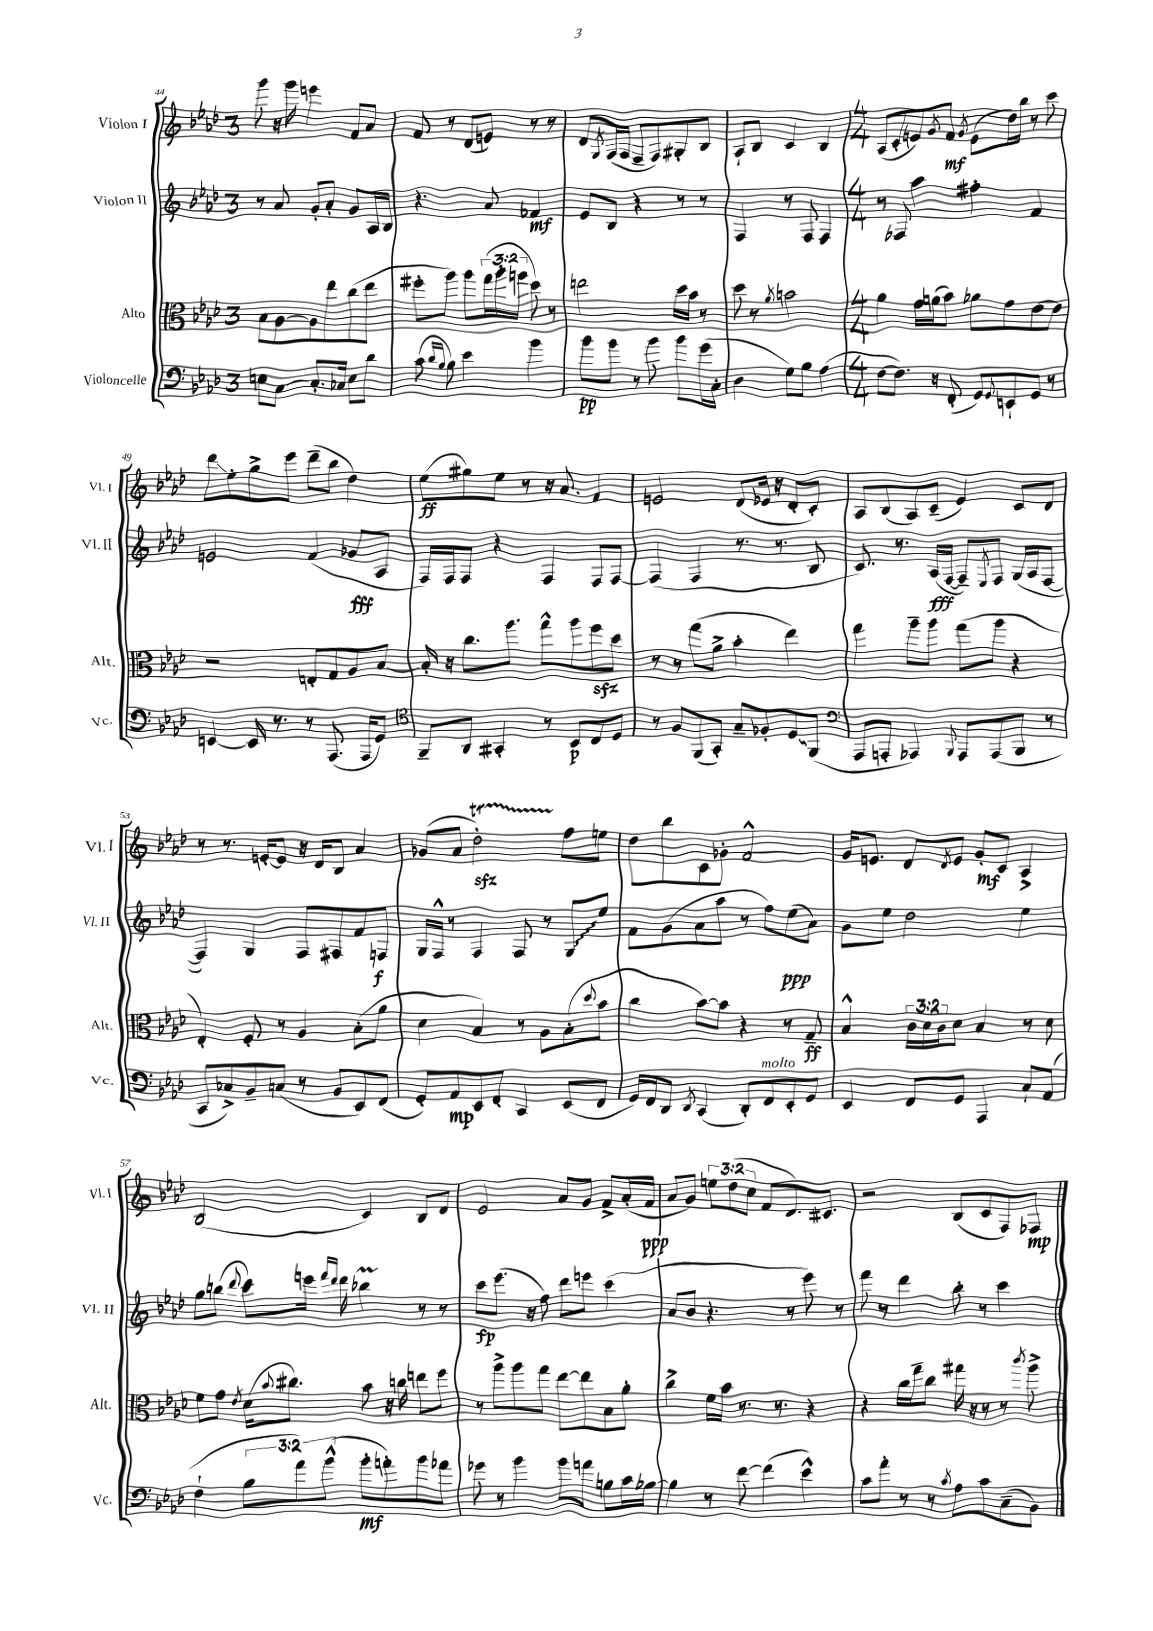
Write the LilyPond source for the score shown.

<<
\new StaffGroup <<
\new Staff = "s0" \with { instrumentName = "Violon I" shortInstrumentName = "Vl. I" } {
    \clef treble \key aes \major \once \override Staff.TimeSignature.style = #'single-digit \time 3/4 \override Staff.TupletNumber.text = #tuplet-number::calc-fraction-text
    g'''8 r16 g'''16 e'''4 f'8 aes'8 |
    f'8 r8 des'8( e'8) r8 r8 |
    des'8 \acciaccatura { g8 } f16( f16 f8-- f8) gis8-. bes8 |
    aes8-! bes8 c'4 bes4 |
    \numericTimeSignature \time 4/4 aes8( c'8-. e'8) \acciaccatura { g'8 } f'8\mf \acciaccatura { g'8 } e'8( des''16) bes''16 r8 c'''8 |
    des'''8\glissando ees''8-. g''8-> ees'''8 des'''8--( bes''8 des''4) |
    ees''8\ff( gis''8) ees''8 r8 r16 aes'8. f'4 |
    e'2 des'8( ees'16 r16 des'8-. c'8-.) |
    aes8 bes8( aes8) c'8--( ees'4) c'8 des'8 |
    r8 r8. e'16~-. e'8 r16 des'16 bes8 aes'4 |
    ges'8( aes'8 des''2-.\startTrillSpan\sfz) f''8\stopTrillSpan e''8 |
    des''8 bes''8 c'8 ges'8-. f'2-^ |
    g'16 e'8. des'8 \acciaccatura { des'8 } e'8 g'8-.\mf c'8 aes4-> |
    bes2( c'4) bes8 des'8 |
    ees'2 aes'8 g'8 f'8-> aes'16-.( f'16\ppp |
    aes'8 g'8) \tuplet 3/2 { e''8 des''8( c''8 } f'8 des'8.) cis'8. |
    r2 bes8( c'8 f8) fes8\mp \bar "|." |
}
\new Staff = "s1" \with { instrumentName = "Violon II" shortInstrumentName = "Vl. II" } {
    \clef treble \key aes \major \once \override Staff.TimeSignature.style = #'single-digit \time 3/4
    r8 aes'8 g'8-. aes'8-. g'8 aes16 bes16 |
    r4. aes'8 fes'4\mf |
    ees'8 bes8 r4 r8 r8 |
    f4 r8 f8 f4 |
    \numericTimeSignature \time 4/4 r8 fes8 aes''4 fis''4-. f'4 |
    e'2 f'4( ges'8\fff aes8 |
    f16) f16 f8 r4 f4 f8 f8~ |
    f4( f4 r8. r8. bes8 |
    c'8.) r8. aes16\fff( f16~ f8--) \acciaccatura { ees8 } f8 g16( aes16 f8~ |
    f4) g4 f8 fis8 f'8 f8\f |
    g16 f16-^ r8 f4 f8 r8 \once \override Glissando.style = #'zigzag g8\glissando ees''8 |
    f'8 g'8( aes'8 aes''8 r8 f''8) ees''8\ppp( aes'8) |
    g'8 ees''8 des''2 ees''4 |
    g''8 b''8( \appoggiatura { des'''8 } c'''8) e'''16 \grace { f'''16 des'''16 } des'''16 bes''4\prall r8 r8 |
    c'''8\fp ees'''8.( r16 f''8) des'''8 e'''8 c'''4( |
    aes'8 bes'8 r4. r8 ees'''8) r8 |
    f'''8 r8 des'''4 bes''8-. r8 c'''4 \bar "|." |
}
\new Staff = "s2" \with { instrumentName = "Alto" shortInstrumentName = "Alt." } {
    \clef alto \key aes \major \once \override Staff.TimeSignature.style = #'single-digit \time 3/4 \override Staff.TupletNumber.text = #tuplet-number::calc-fraction-text
    bes8 aes8~ aes8 ees''8 c''8( ees''8 |
    fis''8-. aes''8) aes''8 \tuplet 3/2 { g''16( aes''16-. f''16 } des''8) r8 |
    e''2 des''16 bes'16 r8 |
    des''8 r8 \acciaccatura { aes'8 } b'2 |
    \numericTimeSignature \time 4/4 aes'4 g'16 a'16( bes'8) aes'8 g'8 ees'8~ ees'8 |
    r2 e8-. g8 aes8 bes8~ |
    bes16-. r16 c''8. aes''8. g''8-^ aes''8 f''8\sfz des''8 |
    r8 r8 g''8( aes'8-> bes'4-. ees''4) |
    g''4 aes''8-- aes''8 g''8( aes''8 r4 |
    ees4-.) f8-. r8 aes4 bes8-.( aes'8 |
    des'4 bes4) r8 aes8 bes8-.( \appoggiatura { des''8 } bes'8 |
    c''4 bes'8~) bes'8 r4 r8 g8--\ff |
    bes4-^ \tuplet 3/2 { c'16 des'16 c'16 } des'8 bes4 r8 des'8 |
    f'8 g'8 \acciaccatura { ees'8 } des'16( \appoggiatura { bes'8 } cis''8.) bes'8 r16 c''16 e''8 f''8 |
    r8 aes''8-> aes''8 g''8 ees''8~ ees''8 bes8 aes'8-. |
    c''4-> f'16 bes'16 r8. r8. r4 |
    r4 c''16 g''16-- c''8 gis''16 r16 r8 r8 \acciaccatura { c'''8 } aes''8-> \bar "|." |
}
\new Staff = "s3" \with { instrumentName = "Violoncelle" shortInstrumentName = "Vc." } {
    \clef bass \key aes \major \once \override Staff.TimeSignature.style = #'single-digit \time 3/4 \override Staff.TupletNumber.text = #tuplet-number::calc-fraction-text
    e8 c8~ c8.-. ces16 e8 des'8 |
    c'8( \grace { des'16 bes16 } bes8) ees'4 bes'4 |
    bes'8\pp bes'8 r8 bes'8 bes'8 g'16( c16-. |
    des4 g8) bes8 aes4( |
    \numericTimeSignature \time 4/4 f8~ f8.) r16 f,8-.( g,8) \appoggiatura { g,8 } e,8-! g,8 r8 |
    e,4~ e,16 r8. r8 aes,,8.( aes,,16 g,8) |
    \clef tenor f,8-- aes,8 gis,4-. r8 bes,8\p c8 des8 |
    r8 f8 f,8( g,8-.) g8-- fes8-. \once \override Glissando.style = #'zigzag des8\glissando f,8( |
    \clef bass aes,,8 a,,8-. aes,,4) \appoggiatura { bes,,8 } aes,,8 aes,,8( bes,,8 r8 |
    c,8 ces8->) bes,8-- c8( r8 bes,8 ees,8) f,8( |
    g,8-.) aes,8\mp ees,8 f,8-. c,4 ees,8( f,8 |
    g,16) f,16 des,8 \acciaccatura { des,8 } c,4( des,8-.) f,8^\markup { \italic "molto" } ees,8-. g,8 |
    ees,4 f,8 g,8 aes,,4 c8-! aes,8( |
    f4-! \tuplet 3/2 { bes8 aes'8) bes'8-^( } bes'8-.\mf a'8-.) bes'8 aes'8 |
    ges'8 r8 bes'4 bes'8 a'8 b8 c'16 bes16~ |
    bes4 r8 f'8~ f'4( ees'4-^) |
    c'8 aes'8-. r8 r8 \acciaccatura { c'8 } aes8 c'8 c8--( bes,8) \bar "|." |
}
>>
>>
\layout { \context { \Score currentBarNumber = #44 } }
